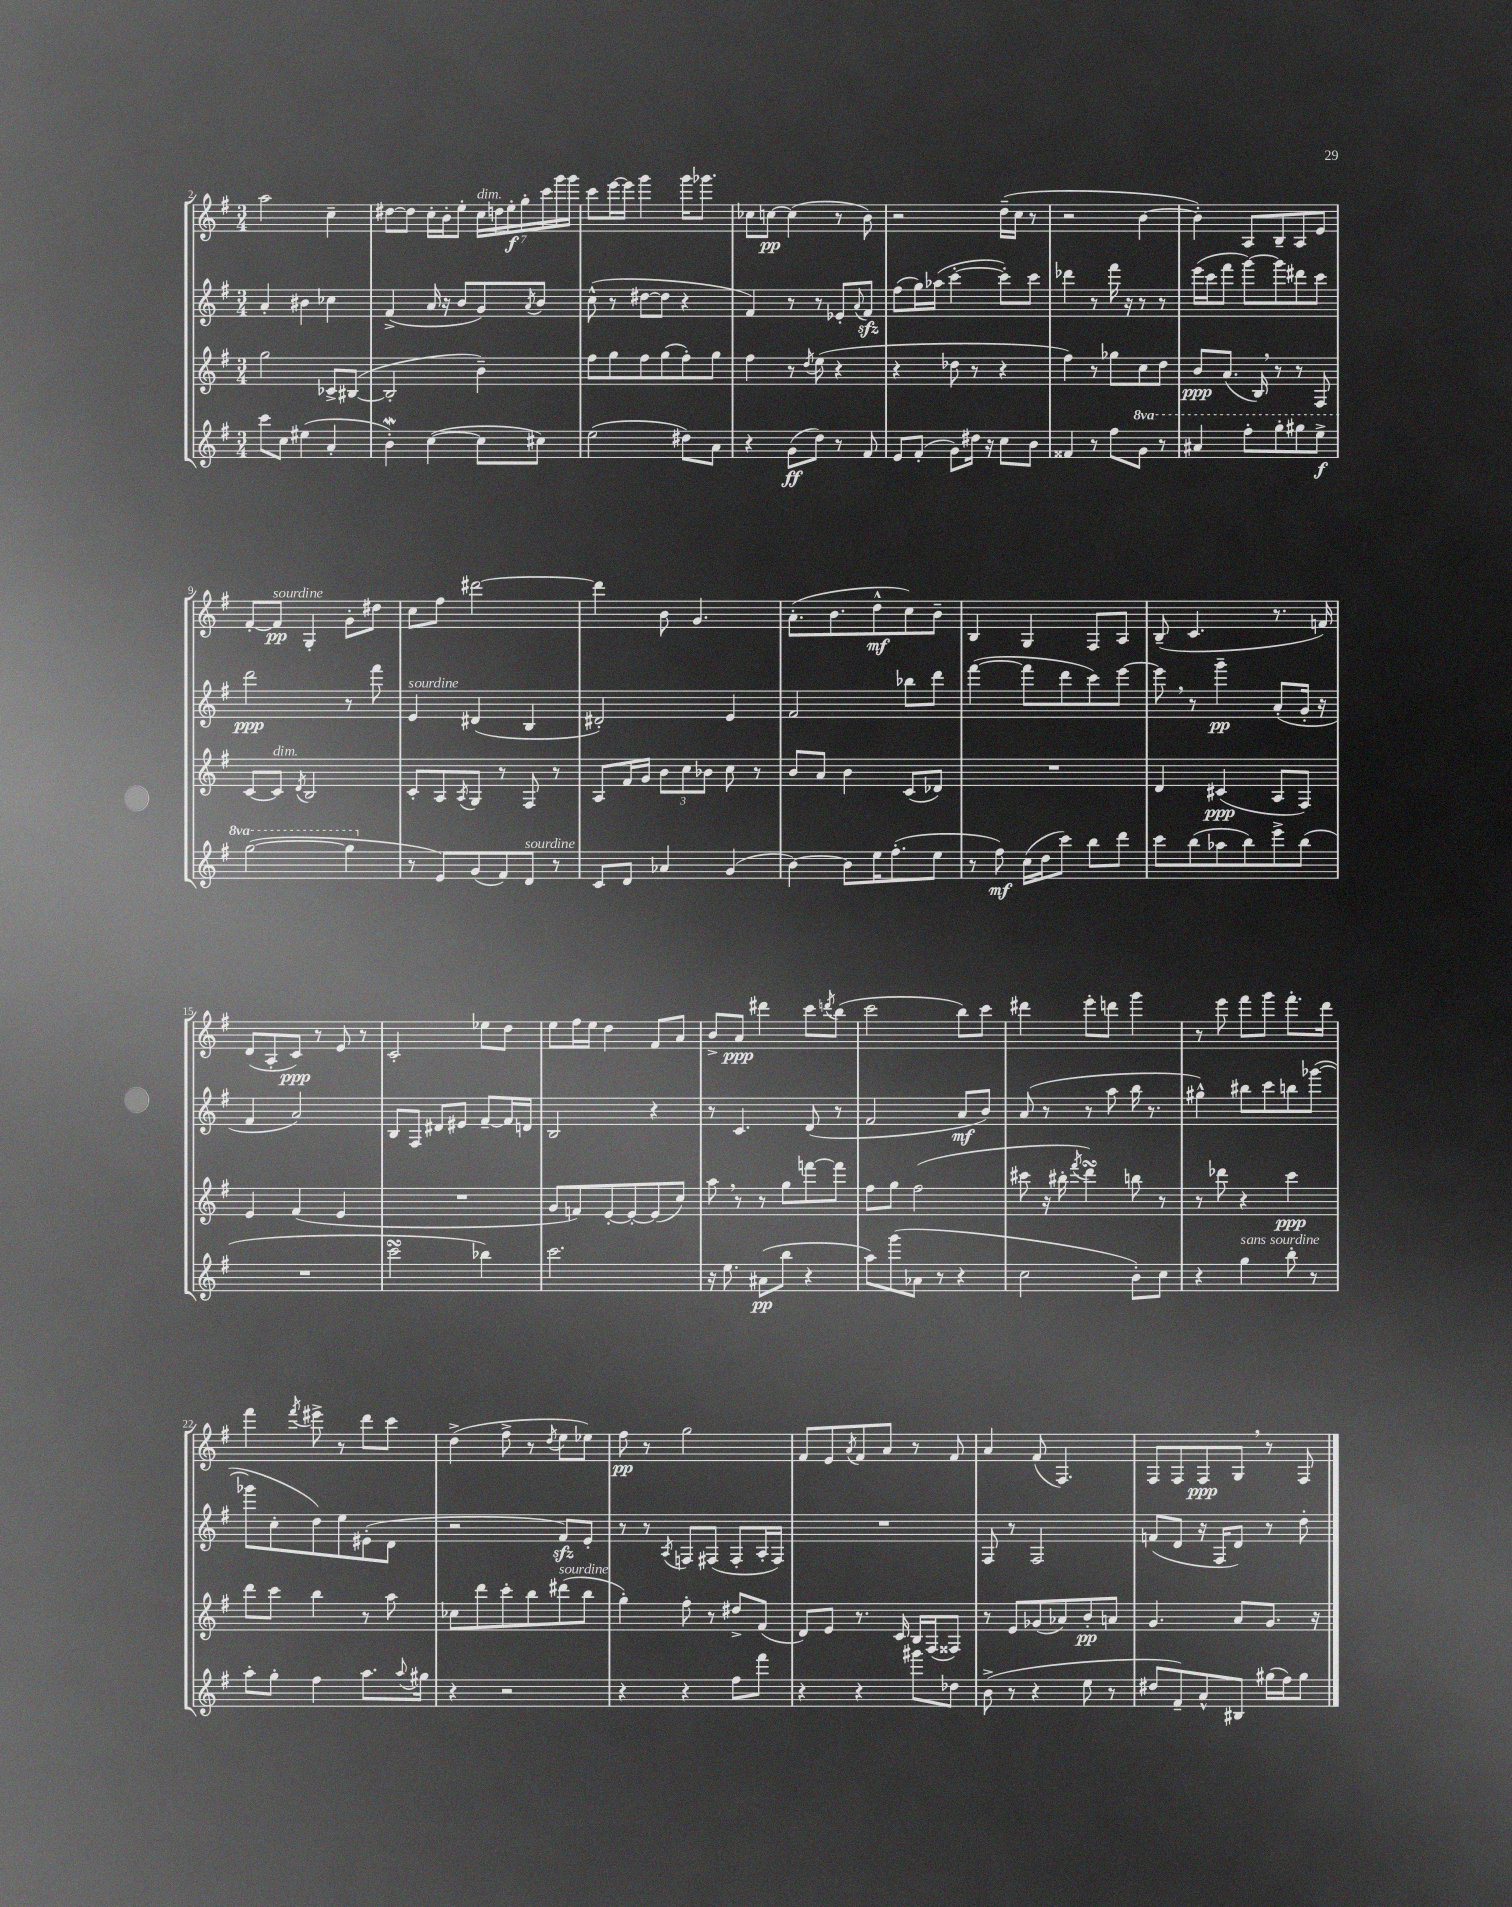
<<
\new StaffGroup <<
\new Staff = "s0" {
    \clef treble \key g \major \numericTimeSignature \time 3/4
    a''2 c''4-- |
    dis''8~ dis''8 c''16-. b'16-. e''8-. \tuplet 7/4 { c''16^\markup { \italic "dim." } d''16 e''16-.\f g''16-. c'''16 g'''16 g'''16 } |
    c'''8 e'''16~ e'''16 g'''4 g'''16 ges'''8. |
    ces''8 c''8~\pp c''4( r8 b'8) |
    r2 d''16--( c''16 r8 |
    r2 b'4~ |
    b'4-.) a8 b8-- a8 e'8 |
    fis'8~-. fis'8\pp^\markup { \italic "sourdine" } g4-. g'8-. dis''8 |
    c''8 fis''8 dis'''2~ |
    dis'''4 b'8 g'4. |
    a'8.-.( b'8. d''8-^\mf c''8) b'8-- |
    b4 g4 fis8 a8 |
    b8--( c'4. r8. f'16) |
    d'8( a8-. c'8\ppp) r8 e'8 r8 |
    c'2-. ees''8 d''8 |
    e''8 fis''16 e''16 d''4 fis'8 a'8 |
    b'8-> a'8\ppp dis'''4 c'''8 \acciaccatura { d'''8 } b''8( |
    c'''2 b''8) c'''8 |
    dis'''4 e'''8-. d'''8 g'''4 |
    r8 e'''8 fis'''8 g'''8 fis'''8.-. d'''16 |
    fis'''4 \acciaccatura { fis'''8 } eis'''8-> r8 d'''8 c'''8 |
    d''4->( fis''8-> r8 \acciaccatura { d''8 } e''8 ees''8) |
    fis''8\pp r8 g''2 |
    fis'8 e'8 \acciaccatura { a'8 } fis'8 a'8 r8 fis'8 |
    a'4 fis'8( fis4.) |
    fis8 fis8 fis8\ppp g8 \breathe r8 fis8 \bar "|." |
}
\new Staff = "s1" {
    \clef treble \key g \major \numericTimeSignature \time 3/4
    a'4-. bis'4 ces''4 |
    fis'4->( a'16 r16 b'8 g'8) \acciaccatura { a'8 } b'8 |
    c''8-^( r8 dis''8~ dis''8 r4 |
    fis'4) r8 r8 ees'8-. \appoggiatura { a'8 } fis'8\sfz |
    fis''8( g''16) aes''16( c'''4~-. c'''8-.) c'''8 |
    des'''4 r8 fis'''16 r16 r8 r8 |
    e'''16( c'''16 fis'''8 g'''8~) g'''8 dis'''8 c'''8 |
    d'''2\ppp r8 fis'''8 |
    e'4^\markup { \italic "sourdine" } dis'4( b4 |
    dis'2-.) e'4 |
    fis'2 bes''8 d'''8 |
    fis'''4~( fis'''8 d'''8 c'''8) e'''8~ |
    e'''8 \breathe r8 g'''4--\pp a'8-.( g'16-. r16 |
    fis'4 a'2) |
    b8 fis8 dis'8 eis'8 fis'8~-- fis'16 d'16 |
    b2 r4 |
    r8 c'4. d'8( r8 |
    fis'2 a'8\mf b'8) |
    a'8( r8 r8 a''8 b''16 r8. |
    gis''4-^) bis''8 c'''8 b''8 ges'''8~( |
    ges'''8 c''8-. d''8) e''8 eis'8-.( d'8 |
    r2 fis'8\sfz) e'8-. |
    r8 r8 \acciaccatura { a8 } f8 fis8( fis8-. a16-. fis16) |
    R2. |
    fis8 r8 fis2 |
    f'8( d'8 r16 fis16 d'8) r8 d''8-. \bar "|." |
}
\new Staff = "s2" {
    \clef treble \key g \major \numericTimeSignature \time 3/4
    g''2 ces'8-> bis8~( |
    bis2-. b'4--) |
    fis''8 g''8 fis''8 g''8( fis''8-.) g''8 |
    fis''4 r8 \acciaccatura { d''8 } e''8( r4 |
    r4 des''8 r8 r4 |
    fis''4) r8 ges''8 c''8 d''8 |
    b'8\ppp a'8.( b16) \breathe r8 r8 fis8 |
    c'8~ c'8^\markup { \italic "dim." } \acciaccatura { d'8 } b2 |
    c'8-. a8 \acciaccatura { a8 } g8 r8 fis8 r8 |
    a8 fis'16 g'16 \tuplet 3/2 { b'8 c''8 bes'8 } c''8 r8 |
    b'8 a'8 b'4 c'8( des'8) |
    R2. |
    d'4 cis'4\ppp( a8 fis8) |
    e'4 fis'4( e'4 |
    R2. |
    g'8 f'8) e'8~-. e'8~-. e'8( c''8) |
    a''8 \breathe r8 r8 g''8 f'''8~ f'''8 |
    fis''8 g''8 fis''2( |
    cis'''8 r16 bis''16-. \acciaccatura { fis'''8 } d'''4\turn) b''8 r8 |
    r8 des'''8 r4 c'''4\ppp |
    d'''8 c'''8 b''4 r8 a''8 |
    ces''8 d'''8 c'''8-. b''8 dis'''8^\markup { \italic "sourdine" }( b''8 |
    g''4-.) fis''8-. r8 dis''8-> fis'8( |
    d'8) e'8 r8. c'16 b16 fis16( fisis8) |
    r8 e'8 ges'8( aes'8) b'8-.\pp a'8 |
    g'4. a'8 g'8. r16 \bar "|." |
}
\new Staff = "s3" {
    \clef treble \key g \major \numericTimeSignature \time 3/4 \set Staff.ottavationMarkups = #ottavation-simple-ordinals
    c'''8 c''8 eis''4( a'4-. |
    b'4-.\mordent) c''4~( c''8 cis''8) |
    e''2( dis''8) a'8 |
    r4 g'8\ff( d''8) r8 fis'8 |
    e'8 fis'8-.( g'8) dis''16 r16 c''8 b'8 |
    fisis'4 r8 fis''8 \ottava #1 g''8 r8 |
    ais''4 fis'''8-. g'''8-. gis'''8 e'''8->\f |
    g'''2~( g'''4 \ottava #0 |
    r8 e'8) g'8( fis'8) d'8^\markup { \italic "sourdine" } r8 |
    c'8 d'8 aes'4 g'4( |
    b'4~) b'8 e''16 fis''8.-.( e''8 |
    r8 fis''8\mf) c''16( d''16 c'''8) b''8 d'''8 |
    c'''8 b''8( aes''8 b''8) e'''8-> b''8( |
    R2. |
    c'''2\turn bes''4) |
    c'''2. |
    r16 e''8. ais'8\pp( b''8 r4 |
    a''8) g'''8( aes'8 r8 r4 |
    c''2 b'8-.) c''8 |
    r4 g''4^\markup { \italic "sans sourdine" } b''8-. r8 |
    a''8-. g''8-. fis''4 a''8. \appoggiatura { a''8 } gis''16 |
    r4 r2 |
    r4 r4 fis''8 fis'''8 |
    r4 r4 gis'''8 des''8 |
    b'8->( r8 r4 e''8 r8 |
    dis''8 fis'8--) a'8-^ bis8 gis''16( fis''16) gis''8 \bar "|." |
}
>>
>>
\layout { \context { \Score currentBarNumber = #2 } }
